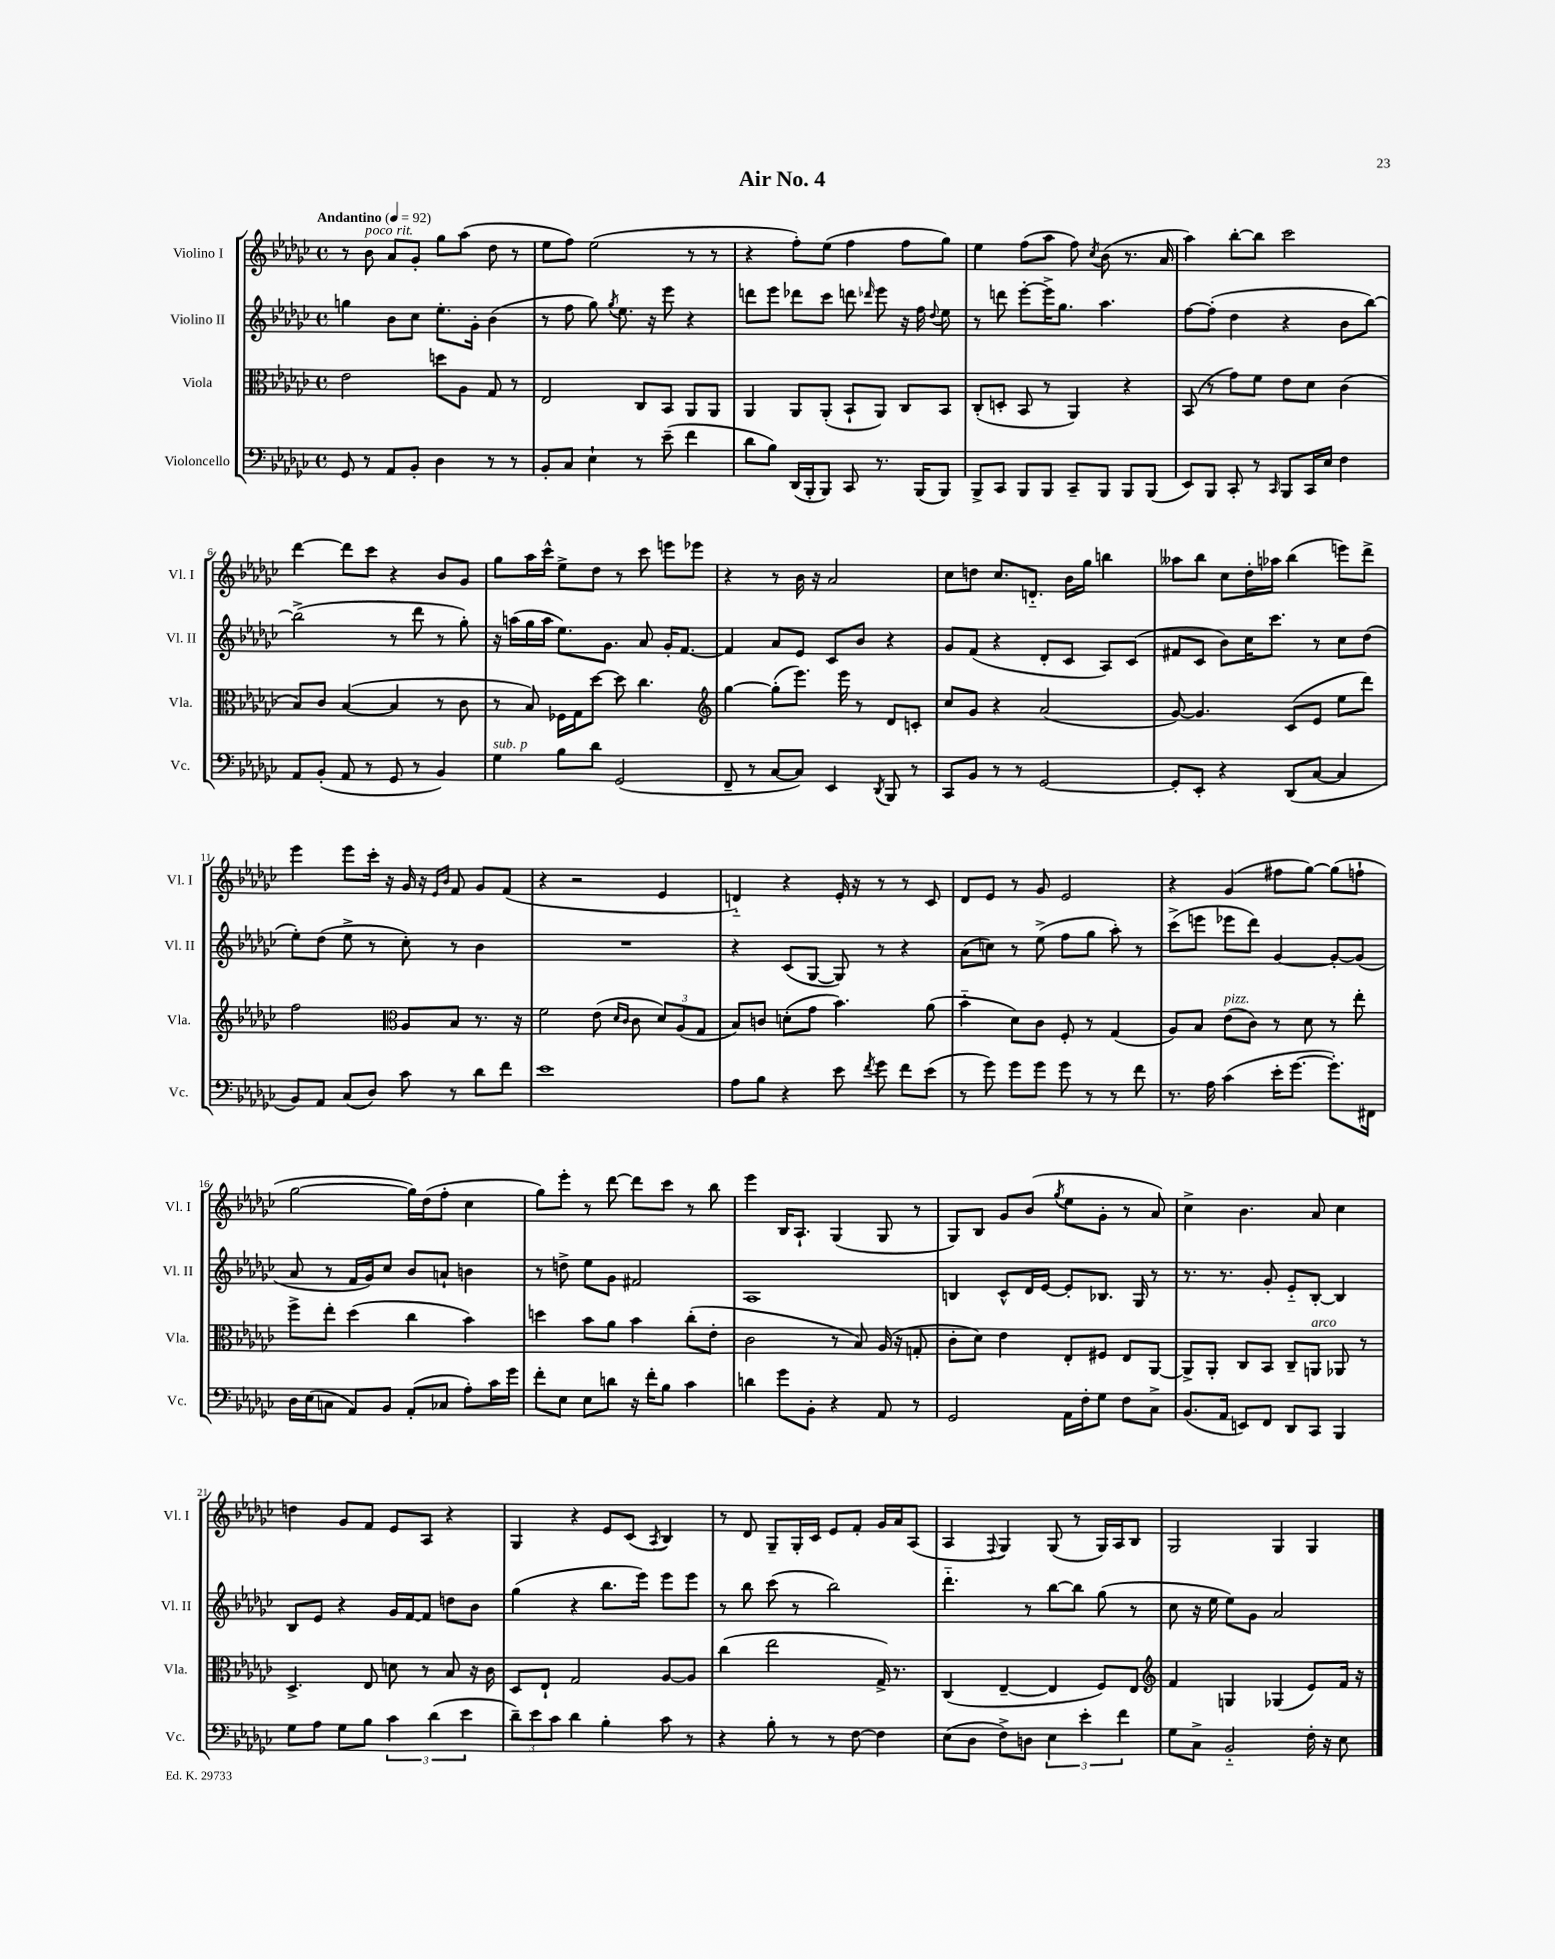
\header { title = "Air No. 4" }
<<
\new StaffGroup <<
\new Staff = "s0" \with { instrumentName = "Violino I" shortInstrumentName = "Vl. I" } {
    \clef treble \key ges \major \defaultTimeSignature \time 4/4 \tempo "Andantino" 4 = 92
    \autoBeamOff r8 bes'8^\markup { \italic "poco rit." } aes'8[ ges'8]-. ges''8[ aes''8]( des''8 r8 |
    ees''8[ f''8]) ees''2( r8 r8 |
    r4 f''8[-.) ees''8]( f''4 f''8[ ges''8]) |
    ees''4 f''8[( aes''8] f''8) \acciaccatura { ces''8 } bes'8( r8. aes'16 |
    aes''4) bes''8[~-. bes''8] ces'''2 |
    des'''4~ des'''8[ ces'''8] r4 bes'8[ ges'8] |
    ges''8[ aes''16 ces'''16]-^ ees''8[-> des''8] r8 ces'''8 e'''8[ ees'''8] |
    r4 r8 bes'16 r16 aes'2 |
    ces''8[ d''8] ces''8.[ d'8.]-_ bes'16[ ges''16] b''4 |
    aeses''8[ bes''8] ces''8[ des''16-. aes''16] bes''4( e'''8[) des'''8]-> |
    ees'''4 ees'''8[ ces'''16]-. r16 ges'16 r16 \grace { ees'16[ bes'16] } f'8 ges'8[ f'8]( |
    r4 r2 ees'4 |
    d'4-_) r4 ees'16-. r16 r8 r8 ces'8 |
    des'8[ ees'8] r8 ges'8 ees'2 |
    r4 ges'4( fis''8[ ges''8]~) ges''8[( f''8]-! |
    ges''2~ ges''16[) des''16( f''8]-. ces''4 |
    ges''8[) ees'''8]-. r8 des'''8~ des'''8[ ces'''8] r8 bes''8 |
    ees'''4 bes16[ aes8.]-! ges4( ges8 r8 |
    ges8[) bes8] ges'8[ bes'8]( \acciaccatura { ges''8 } ees''8[ ges'8]-. r8 aes'8) |
    ces''4-> bes'4. aes'8 ces''4 |
    d''4 ges'8[ f'8] ees'8[ aes8] r4 |
    ges4 r4 ees'8[ ces'8]( \acciaccatura { aes8 } bes4) |
    r8 des'8 ges8[-- ges16-. ces'16] ees'8[ f'8]-. ges'16[ aes'16 aes8]( |
    aes4 \appoggiatura { f8 } ges4) ges8( r8 ges16[) aes16 bes8] |
    ges2 ges4 ges4 \bar "|." |
}
\new Staff = "s1" \with { instrumentName = "Violino II" shortInstrumentName = "Vl. II" } {
    \clef treble \key ges \major \defaultTimeSignature \time 4/4
    \autoBeamOff g''4 bes'8[ ces''8] ees''8.[-. ges'16]-. bes'4( |
    r8 f''8 ges''8) \acciaccatura { ges''8 } ees''8. r16 ees'''8 r4 |
    d'''8[ ees'''8] des'''8[ ces'''8] d'''8 \grace { des'''16 } ees'''8 r16 f''16 \appoggiatura { des''8 } ees''8 |
    r8 d'''8 ees'''8[~-. ees'''16-> ges''8.] aes''4. |
    f''8[~ f''8]-.( des''4 r4 bes'8[ bes''8]~) |
    bes''2->( r8 des'''8 r8 ges''8-.) |
    r16 a''16[( ges''16 a''16] ees''8.[) ges'8.] aes'8 ges'16[-. f'8.]~ |
    f'4 aes'8[ ees'8] ces'8[ bes'8] r4 |
    ges'8[ f'8]( r4 des'8[-. ces'8] aes8[) ces'8]( |
    fis'8[ ces'8] bes'8[) ces''16 ces'''8.] r8 ces''8[ des''8]( |
    ees''8[-.) des''8]( ees''8-> r8 ces''8-.) r8 bes'4 |
    R1 |
    r4 ces'8[( ges8]~ ges8) r8 r4 |
    aes'8[( c''8]) r8 ees''8->( f''8[ ges''8] aes''8-.) r8 |
    ces'''8[->( e'''8] ees'''8[ des'''8]) ges'4~ ges'8[~-. ges'8]( |
    aes'8 r8 f'16[ ges'16) ces''8] bes'8[ a'8]-! b'4 |
    r8 d''8-> ees''8[ ges'8] fis'2 |
    aes1 |
    b4 ces'8[-^ des'16 ees'16]~ ees'8[-. bes8.] ges16 r8 |
    r8. r8. ges'8-. ees'8[-_ bes8]~-. bes4 |
    bes8[ ees'8] r4 ges'16[ f'16~ f'8] d''8[ bes'8] |
    ges''4( r4 bes''8.[ ees'''16]) ees'''8[ ees'''8] |
    r8 bes''8 ces'''8( r8 bes''2) |
    des'''4.-_ r8 bes''8[~ bes''8] ges''8( r8 |
    ces''8 r16 ees''16 ees''8[) ges'8] aes'2 \bar "|." |
}
\new Staff = "s2" \with { instrumentName = "Viola" shortInstrumentName = "Vla." } {
    \clef alto \key ges \major \defaultTimeSignature \time 4/4
    \autoBeamOff ees'2 d''8[ aes8] ges8 r8 |
    ees2 ces8[ bes,8] aes,8[ aes,8] |
    aes,4 aes,8[ aes,8]-.( bes,8[-! aes,8]) ces8[ bes,8] |
    ces8[-.( d8]-. bes,8 r8 aes,4) r4 |
    bes,8( r8 ges'8[) f'8] ees'8[ des'8] ces'4( |
    bes8[) ces'8] bes4~( bes4 r8 ces'8 |
    r8 bes8) fes16[ ges16 des''8]~ des''8 ces''4. |
    \clef treble ges''4~ ges''8[-.( ees'''8.]) ees'''16 r8 des'8[ c'8]-. |
    ces''8[ ges'8] r4 aes'2( |
    ges'8~) ges'4. ces'8[( ees'8] ees''8[ des'''8]) |
    f''2 \clef alto aes8[ bes8] r8. r16 |
    f'2 ees'8( \grace { des'16[ ces'16] } ces'8 \tuplet 3/2 { des'8[) aes8( ges8] } |
    bes8[) c'8] d'8[-.( ges'8] bes'4.) aes'8( |
    bes'4-_ des'8[) ces'8] f8-. r8 ges4( |
    aes8[) bes8] ees'8[^\markup { \italic "pizz." }( ces'8]) r8 des'8 r8 ees''8-. |
    f''8[-> ees''8]-. des''4( ces''4 bes'4) |
    d''4 bes'8[ aes'8] bes'4 ces''8[-.( ees'8]-. |
    ces'2 r8 bes8) aes16( r16 g8-. |
    ces'8[-. des'8]) ees'4 ees8[-. fis8] ees8[ aes,8]~ |
    aes,8[-> aes,8]-. ces8[ bes,8] ces8[-- a,8]^\markup { \italic "arco" } aes,8 r8 |
    des4.-> ees8 d'8 r8 bes8 r16 ces'16 |
    des8[ ees8]-! ges2 aes8[~ aes8] |
    ces''4( ees''2 ges16->) r8. |
    ces4( ees4~-- ees4 f8[) ees8] |
    \clef treble f'4 g4 ges4( ees'8[) f'16] r16 \bar "|." |
}
\new Staff = "s3" \with { instrumentName = "Violoncello" shortInstrumentName = "Vc." } {
    \clef bass \key ges \major \defaultTimeSignature \time 4/4
    \autoBeamOff ges,8 r8 aes,8[ bes,8]-. des4 r8 r8 |
    bes,8[-. ces8] ees4-! r8 ees'8--( f'4 |
    des'8[ bes8]) des,16[( bes,,16-. bes,,8]) ces,8 r8. bes,,16[( bes,,8]) |
    bes,,8[-> ces,8] bes,,8[ bes,,8] ces,8[-- bes,,8] bes,,8[ bes,,8]( |
    ees,8[) bes,,8] ces,8-. r8 \grace { ces,16 } bes,,8[ ces,16 ees16] f4 |
    aes,8[ bes,8]-.( aes,8 r8 ges,8 r8 bes,4) |
    ges4^\markup { \italic "sub. p" } bes8[ des'8] ges,2( |
    f,8-- r8 ces8[~ ces8]) ees,4 \acciaccatura { des,8 } bes,,8 r8 |
    ces,8[ bes,8] r8 r8 ges,2~ |
    ges,8[-. ees,8]-. r4 des,8[( ces8]~ ces4 |
    bes,8[) aes,8] ces8[( des8]) ces'8 r8 des'8[ f'8] |
    ees'1 |
    aes8[ bes8] r4 ees'8 \acciaccatura { f'8 } ges'8 f'8[ ees'8]( |
    r8 ges'8) ges'8[ ges'8] ges'8 r8 r8 f'8 |
    r8. aes16 ces'4( ees'16[-. ges'8.]~ ges'8.[-.) fis,16] |
    des16[ ees16( c8] aes,8[) bes,8] aes,8[-.( ces8] aes8[-.) ces'16 ges'16] |
    f'8[-. ees8] ees8[ d'8] r16 f'16[-. bes8] ces'4 |
    d'4 ges'8[ bes,8]-. r4 aes,8 r8 |
    ges,2 aes,16[ f16-. ges8] f8[ ces8]-> |
    bes,8.[( aes,16] e,8[) f,8] des,8[ ces,8] bes,,4 |
    ges8[ aes8] ges8[ bes8] \tuplet 3/2 { ces'4 des'4( ees'4 } |
    \tuplet 3/2 { des'8[--) ees'8 ces'8] } des'4 bes4-. ces'8 r8 |
    r4 bes8-. r8 r8 f8~ f4 |
    ees8[( des8] f8[->) d8] \tuplet 3/2 { ees4 ees'4-. f'4 } |
    ges8[ ces8]-> bes,2-_ f16-. r16 ees8 \bar "|." |
}
>>
>>
